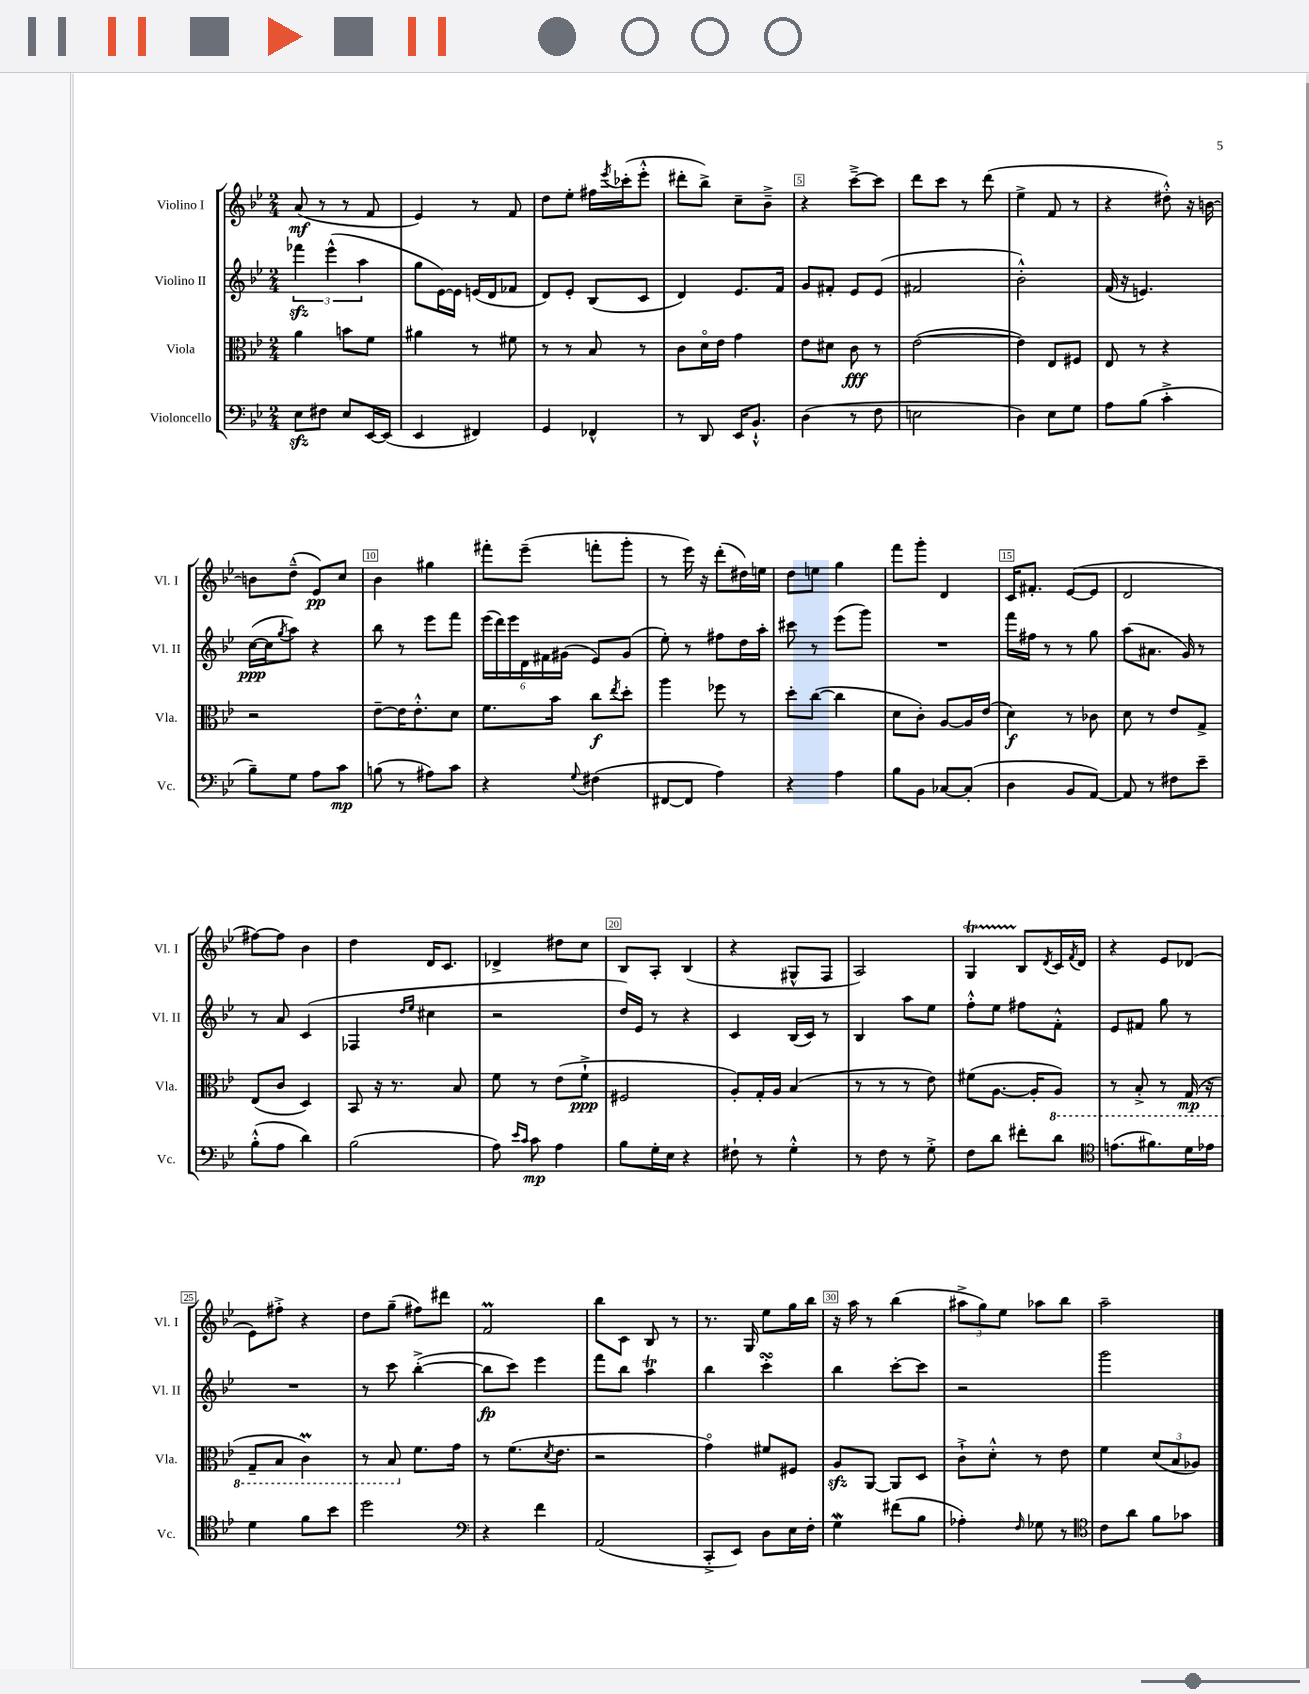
<<
\new StaffGroup <<
\new Staff = "s0" \with { instrumentName = "Violino I" shortInstrumentName = "Vl. I" } {
    \clef treble \key bes \major \numericTimeSignature \time 2/4
    a'8\mf( r8 r8 f'8 |
    ees'4) r8 f'8 |
    d''8 ees''8-. fis''16 \acciaccatura { ees'''8 } ces'''16-.( ees'''8-.-^ |
    dis'''8-. bes''8->) c''8-- bes'8---> |
    r4 c'''8~---> c'''8 |
    d'''8 c'''8 r8 d'''8( |
    ees''4-> f'8 r8 |
    r4 dis''8-.-^) r16 b'16~ |
    b'8 d''8---^( ees'8\pp) c''8 |
    bes'4 gis''4 |
    fis'''8-. ees'''8--( f'''8-. g'''8-. |
    r8 ees'''16) r16 d'''8-.( dis''16) e''16 |
    d''8 e''8 g''4 |
    f'''8 g'''8-. d'4 |
    c'16 fis'8.-. ees'8~( ees'8 |
    d'2 |
    fis''8~) fis''8 bes'4 |
    d''4 d'16 c'8. |
    des'4-> dis''8 c''8 |
    bes8 a8-. bes4( |
    r4 gis8-^ f8 |
    a2) |
    g4\startTrillSpan bes8\stopTrillSpan \acciaccatura { d'8 } c'16 \acciaccatura { f'8 } d'16 |
    r4 ees'8 des'8( |
    ees'8) fis''8-.-> r4 |
    d''8 g''8--( fis''8) dis'''8 |
    f'2\prall |
    bes''8 c'8 bes8 r8 |
    r8. g16 ees''8 g''16 bes''16 |
    r16 a''16 r8 bes''4( |
    \tuplet 3/2 { ais''8-> g''8) ees''8 } aes''8 bes''8 |
    a''2-- \bar "|." |
}
\new Staff = "s1" \with { instrumentName = "Violino II" shortInstrumentName = "Vl. II" } {
    \clef treble \key bes \major \numericTimeSignature \time 2/4
    \tuplet 3/2 { fes'''4\sfz ees'''4-^( a''4 } |
    g''8 ees'16~) ees'16 e'16( d'16 fes'8 |
    d'8) ees'8-. bes8( c'8 |
    d'4) ees'8. f'16 |
    g'8 fis'8-. ees'8 ees'8( |
    fis'2 |
    bes'2-.-^) |
    f'16( r16 e'4.) |
    c''16~\ppp( c''16 \acciaccatura { g''8 } a''8) r4 |
    bes''8 r8 ees'''8 f'''8 |
    \tuplet 6/4 { ees'''16( d'''16) ees'''16 d'16 fis'16 gis'16( } ees'8) gis'8( |
    ees''8-.) r8 fis''8 d''16 a''16-. |
    cis'''8 r8 ees'''8( g'''8) |
    R2 |
    f'''16 fis''16 r8 r8 g''8 |
    a''8( ais'8. g'16) r8 |
    r8 a'8 c'4( |
    fes4 \grace { d''16 ees''16 } cis''4 |
    r2 |
    d''16) ees'16 r8 r4 |
    c'4 bes16( c'16) r8 |
    bes4 a''8 ees''8 |
    f''8-.-^ ees''8 fis''8 f'8-.-^ |
    ees'8 fis'8 g''8 r8 |
    R2 |
    r8 c'''8 bes''4~-.->( |
    bes''8\fp c'''8) ees'''4 |
    f'''8 bes''8 a''4\trill |
    bes''4 c'''4-.\turn |
    bes''4 c'''8~-. c'''8 |
    r2 |
    g'''2 \bar "|." |
}
\new Staff = "s2" \with { instrumentName = "Viola" shortInstrumentName = "Vla." } {
    \clef alto \key bes \major \numericTimeSignature \time 2/4
    a'4 b'8 f'8 |
    ais'4 r8 fis'8 |
    r8 r8 bes8 r8 |
    c'8 d'16\flageolet ees'16 g'4 |
    ees'8 dis'8 c'8\fff r8 |
    ees'2~( |
    ees'4) ees8 fis8 |
    ees8 r8 r4 |
    r2 |
    ees'8~-- ees'16 ees'8.-.-^ d'8 |
    f'8. bes'16 c''8\f \acciaccatura { ees''8 } d''8-. |
    a''4 fes''8 r8 |
    d''8-. c''8~( c''4 |
    d'8 c'8-.) a8~ a16 ees'16( |
    d'4\f) r8 ces'8 |
    d'8 r8 ees'8 g8-> |
    ees8( c'8 d4) |
    bes,8 r16 r8. bes8 |
    f'8 r8 ees'8( f'8-!->\ppp |
    fis2 |
    a8-.) g16-. a16 bes4( |
    r8 r8 r8 ees'8) |
    fis'8( a8.~ a16-. \ottava #-1 a,8) |
    r8 bes,8-.-> r8 g,16\mp( r16 |
    g,8-- bes,8 c4\prall) |
    r8 bes,8 \ottava #0 f'8. g'16 |
    r8 f'8.( \acciaccatura { d'8 } ees'8. |
    r2 |
    g'4\flageolet) fis'8 fis8 |
    a8\sfz a,8~ a,8 d8 |
    c'8-!-> d'8-.-^ r8 ees'8 |
    f'4 \tuplet 3/2 { d'8( bes8 aes8) } \bar "|." |
}
\new Staff = "s3" \with { instrumentName = "Violoncello" shortInstrumentName = "Vc." } {
    \clef bass \key bes \major \numericTimeSignature \time 2/4
    ees8\sfz fis8 ees8 ees,16~ ees,16( |
    ees,4 fis,4) |
    g,4 fes,4-^ |
    r8 d,8 ees,16 bes,8.-!-^ |
    d4( r8 f8 |
    e2 |
    d4) ees8 g8 |
    a8 bes8( c'4-.-> |
    bes8--) g8 a8 c'8\mp |
    b8( r8 ais8) c'8 |
    r4 \appoggiatura { g8 } fis4( |
    fis,8~ fis,8 a4) |
    r4 a4 |
    bes8 bes,8 ces8~ ces8-.( |
    d4 bes,8 a,8~) |
    a,8 r8 fis8 ees'8-- |
    bes8-.-^( a8 d'4) |
    bes2( |
    a8) \grace { ees'16 c'16 } c'8\mp a4 |
    bes8 g16-. ees16 r4 |
    fis8-! r8 g4-.-^ |
    r8 f8 r8 g8-.-> |
    f8 d'8 fis'8-. d'8 |
    \clef tenor e'8.( fis'8.) d'16 ees'16 |
    d'4 f'8 bes'8 |
    d''2 |
    \clef bass r4 f'4 |
    a,2( |
    c,8-.-> ees,8) d8 ees16 f16-. |
    g4\mordent fis'8( bes8 |
    aes4-.) \grace { f16 } ges8 r8 |
    \clef tenor c'8 a'8 f'8 ges'8 \bar "|." |
}
>>
>>
\layout { \context { \Score \override BarNumber.break-visibility = ##(#f #t #t) barNumberVisibility = #(every-nth-bar-number-visible 5) \override BarNumber.stencil = #(make-stencil-boxer 0.1 0.3 ly:text-interface::print) } }
